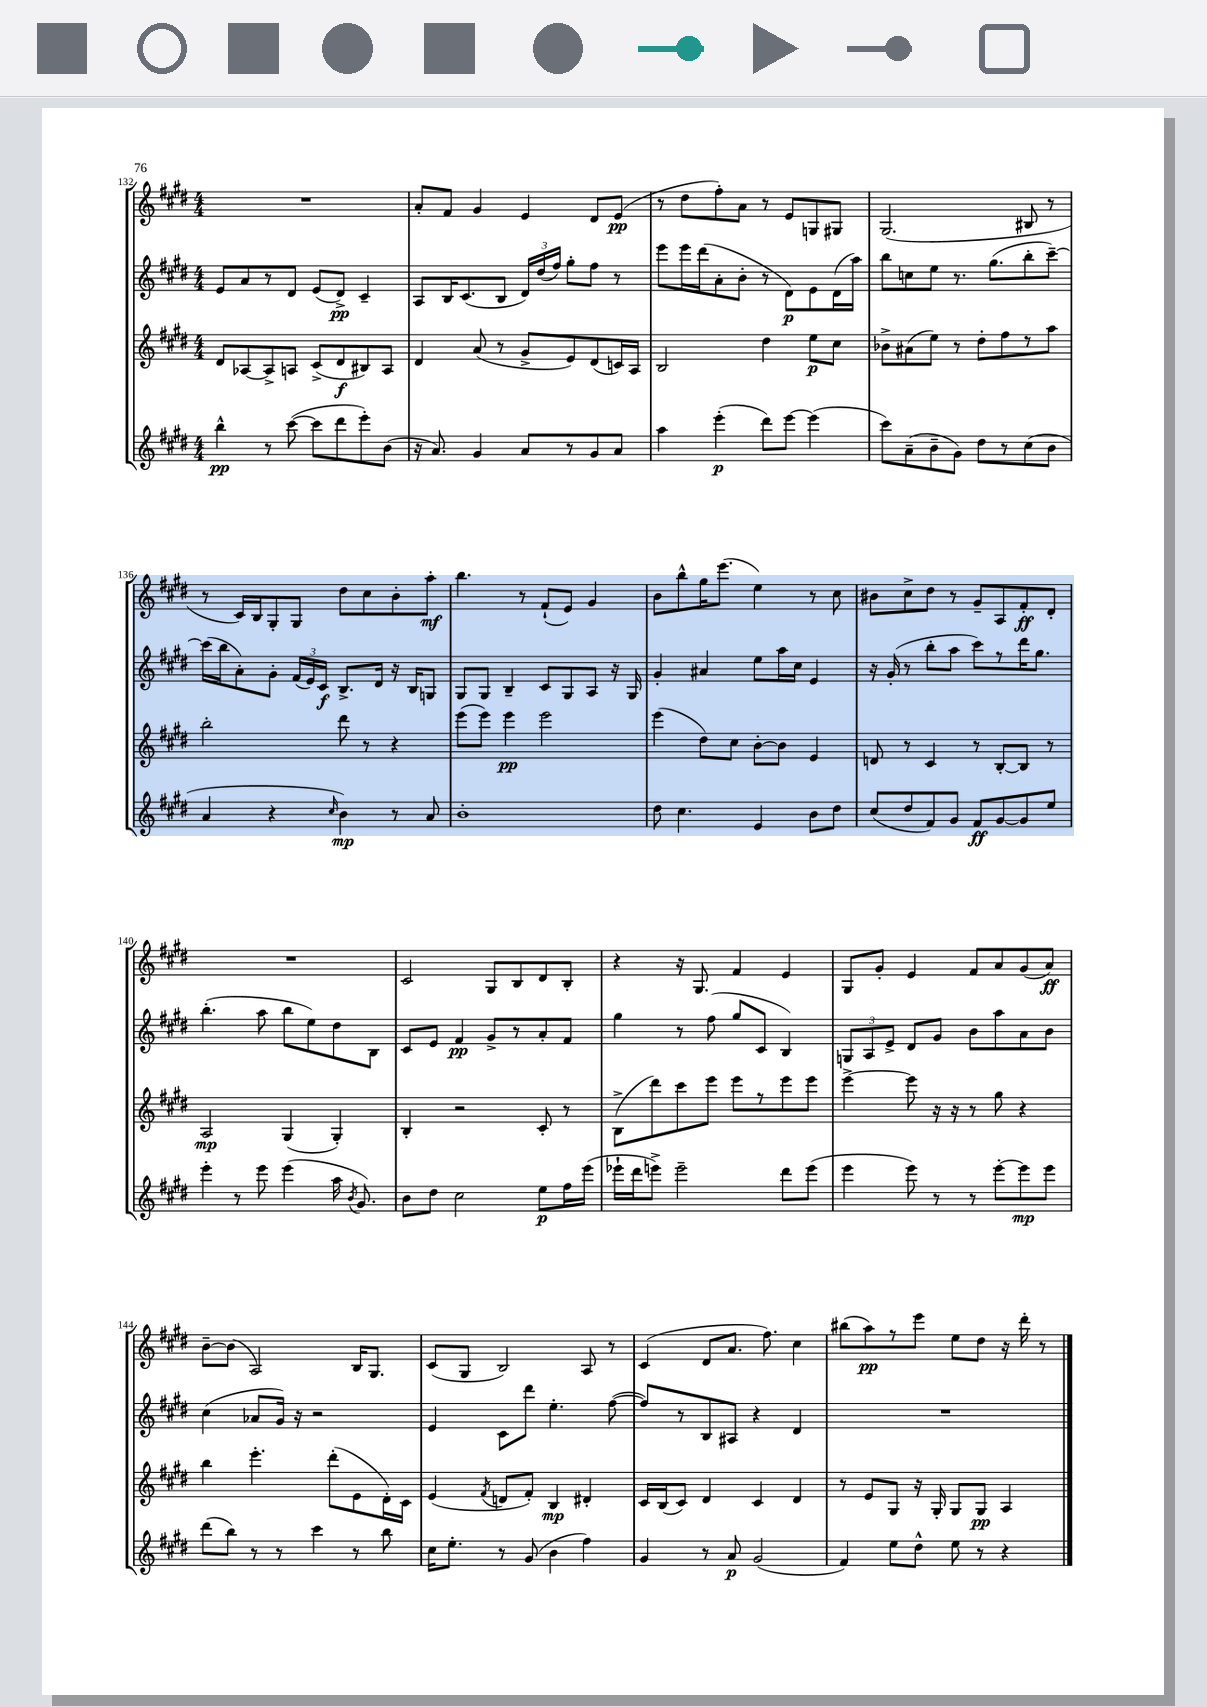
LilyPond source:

<<
\new StaffGroup <<
\new Staff = "s0" {
    \clef treble \key e \major \numericTimeSignature \time 4/4
    \autoBeamOff R1 |
    a'8[-. fis'8] gis'4 e'4 dis'8[ e'8]\pp( |
    r8 dis''8[ fis''8-.) a'8] r8 e'8[ g8 gis8] |
    gis2.( bis8 r8 |
    r8 cis'16[) b16 gis8-. gis8] dis''8[ cis''8 b'8-. a''8]-.\mf |
    b''4. r8 fis'8[-!( e'8]) gis'4 |
    b'8[ b''8-^ gis''16 e'''8.]( e''4) r8 cis''8 |
    bis'8[ cis''8-> dis''8] r8 gis'8[-- a8 fis'8-.\ff dis'8]-. |
    R1 |
    cis'2 gis8[ b8 dis'8 b8]-. |
    r4 r16 gis8. fis'4 e'4 |
    gis8[ gis'8]-. e'4 fis'8[ a'8 gis'8( a'8]\ff) |
    b'8[~-- b'8]( a2) b16[ gis8.] |
    cis'8[( gis8] b2) a8 r8 |
    cis'4( dis'8[ a'8.] fis''8.) cis''4 |
    bis''8[( a''8\pp) r8 e'''8] e''8[ dis''8] r16 dis'''16-. r8 \bar "|." |
}
\new Staff = "s1" {
    \clef treble \key e \major \numericTimeSignature \time 4/4
    \autoBeamOff e'8[ a'8 r8 dis'8] e'8[( dis'8]->\pp) cis'4-- |
    a8[ b16 cis'8.( b8] \tuplet 3/2 { dis'16[) dis''16( fis''16]) } gis''8[-. fis''8] r8 |
    e'''8[ e'''16 dis'''16( a'8-. b'8]-. r8 dis'8[\p) e'8 dis'16( a''16]) |
    b''8[ c''8 e''8] r8. gis''8.[( b''8-. cis'''8]~--) |
    cis'''16[( b''16 a'8-.) gis'8]-. \tuplet 3/2 { fis'16[( e'16) cis'16]\f } b8.[-> dis'16] r16 b16[ g8] |
    gis8[ gis8] b4-- cis'8[ gis8 a8] r16 gis16 |
    gis'4-. ais'4 e''8[ a''16 cis''16] e'4 |
    r16 gis'16-.( r8 b''8[-. a''8] cis'''8[) r8 dis'''16 gis''8.] |
    b''4.-.( a''8 b''8[ e''8) dis''8 b8] |
    cis'8[ e'8] fis'4\pp gis'8[-> r8 a'8-. fis'8] |
    gis''4 r8 fis''8( gis''8[ cis'8] b4) |
    \tuplet 3/2 { g8[ a8 e'8]-> } dis'8[ gis'8] b'8[ a''8 a'8 b'8] |
    cis''4( aes'8[ gis'16]) r16 r2 |
    e'4 cis'8[ dis'''8] e''4.-. fis''8~( |
    fis''8[) r8 b8 ais8] r4 dis'4 |
    R1 \bar "|." |
}
\new Staff = "s2" {
    \clef treble \key e \major \numericTimeSignature \time 4/4
    \autoBeamOff dis'8[ aes8~ aes8-> a8] cis'8[->( dis'8\f bis8) a8] |
    dis'4 a'8( r8 gis'8[-> e'8) dis'8( c'16) a16] |
    b2 dis''4 e''8[\p cis''8] |
    bes'8[-> ais'8( e''8]) r8 dis''8[-. fis''8 r8 a''8] |
    b''2-. dis'''8 r8 r4 |
    e'''8[( e'''8]) e'''4\pp e'''2 |
    e'''4( dis''8[) cis''8] b'8[~-. b'8] e'4 |
    d'8 r8 cis'4 r8 b8[~-. b8] r8 |
    a2\mp gis4( gis4-.) |
    b4-. r2 cis'8-. r8 |
    b8[->( dis'''8) cis'''8 e'''8] e'''8[ r8 e'''8 e'''8] |
    e'''4~-> e'''8 r16 r16 r8 gis''8 r4 |
    b''4 e'''4.-. dis'''8[-.( e'8 dis'16-.) cis'16] |
    e'4( \acciaccatura { fis'8 } d'8[ fis'8]-.) b4\mp dis'4-. |
    cis'16[ b16( cis'8]) dis'4 cis'4 dis'4 |
    r8 e'8[ gis8] r16 gis16-. gis8[ gis8]\pp a4 \bar "|." |
}
\new Staff = "s3" {
    \clef treble \key e \major \numericTimeSignature \time 4/4
    \autoBeamOff b''4-^\pp r8 cis'''8~( cis'''8[ dis'''8 e'''8-.) b'8]( |
    r16 a'8.) gis'4 a'8[ r8 gis'8 a'8] |
    a''4 e'''4-.\p( dis'''8[) e'''8]~ e'''4( |
    cis'''8[) a'8--( b'8-- gis'8]) dis''8[ r8 cis''8( b'8] |
    a'4 r4 \grace { cis''16 } b'4\mp) r8 a'8 |
    b'1-. |
    dis''8 cis''4. e'4 b'8[ dis''8] |
    cis''8[( dis''8 fis'8) gis'8] fis'8[\ff gis'8~ gis'8 e''8] |
    e'''4-. r8 e'''8 e'''4( a''16 \acciaccatura { b'8 } gis'8.) |
    b'8[ dis''8] cis''2 e''8[\p fis''16 e'''16]( |
    ees'''16[-! dis'''16 e'''8]->) e'''2-- dis'''8[ e'''8]( |
    e'''4 e'''8) r8 r8 e'''8[~-. e'''8\mp e'''8] |
    dis'''8[( b''8]) r8 r8 cis'''4 r8 b''8 |
    cis''16[ e''8.]-. r8 gis'8( b'4 fis''4) |
    gis'4 r8 a'8\p gis'2( |
    fis'4) e''8[ dis''8]-^ e''8 r8 r4 \bar "|." |
}
>>
>>
\layout { \context { \Score currentBarNumber = #132 } }
